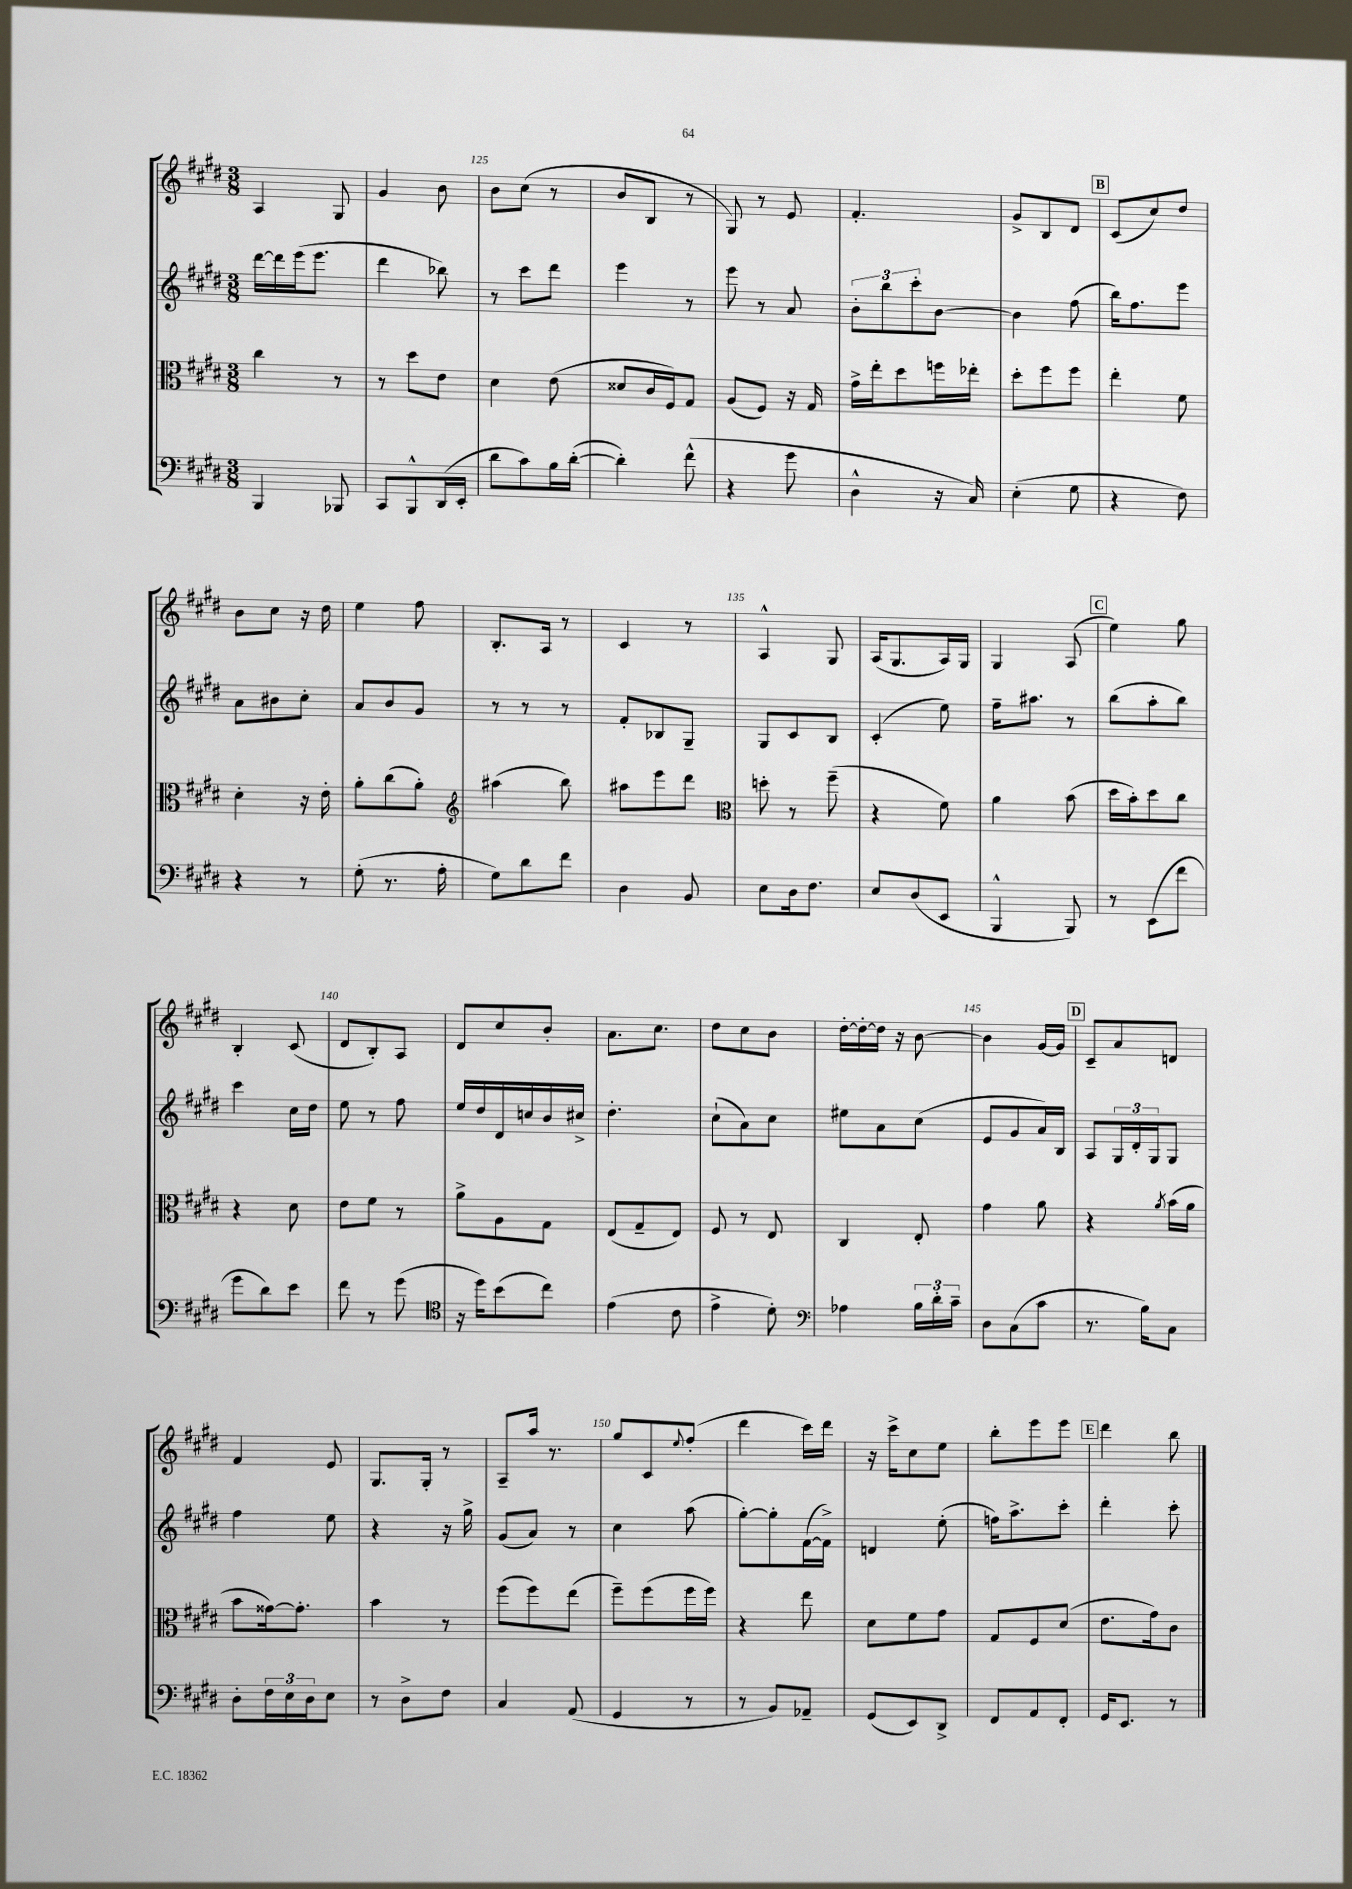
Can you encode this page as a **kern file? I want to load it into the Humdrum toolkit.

**kern	**kern	**kern	**kern
*staff4	*staff3	*staff2	*staff1
*clefF4	*clefC3	*clefG2	*clefG2
*k[f#c#g#d#]	*k[f#c#g#d#]	*k[f#c#g#d#]	*k[f#c#g#d#]
*M3/8	*M3/8	*M3/8	*M3/8
4BBB	4cc#	[16ddd#	4A
.	.	16ddd#]	.
.	.	(16eee	.
.	.	8.eee	.
8BBB-	8r	.	8G#
=	=	=	=
8CC#	8r	4ddd#	4g#
8BBB^^	8dd#	.	.
(16DD#	8e	8bb-)	8b
16EE'	.	.	.
=	=	=	=
8d#	4d#	8r	8b
8c#)	.	8ccc#	(8cc#
16B	(8e	8ddd#	8r
([16d#'	.	.	.
=	=	=	=
4d#'])	8d##	4eee	8b
.	16c#	.	8B
.	16F#)	.	.
(8f#^^	8G#	8r	8r
=	=	=	=
4r	(8A	8eee	8G#)
.	8F#)	8r	8r
8g#	16r	8a	8e
.	16G#	.	.
=	=	=	=
4D#^^	16g#^	12b'	4.f#'
.	16ee'	.	.
.	.	12bb	.
.	8dd#	.	.
.	.	12ccc#'	.
16r	16ff	[8b	.
16C#)	16ee-'	.	.
=	=	=	=
(4E'	8dd#'	4b]	8g#^
.	8ff#	.	8B
8G#	8ff#	(8ff#	8d#
=	=	=	=
4r	4ee'	16bb)	(8c#
.	.	8.ff#	.
.	.	.	8cc#)
8F#)	8f#	8eee	8dd#
=	=	=	=
4r	4d#'	8a	8b
.	.	8b#	8cc#
8r	16r	8cc#'	16r
.	16e'	.	16dd#
=	=	=	=
(8G#'	8a'	8a	4ee
8.r	(8cc#	8b	.
.	8a')	8g#	8ff#
16A'	.	.	.
=	=	=	=
*	*clefG2	*	*
8G#)	(4aa#	8r	8.B'
8d#	.	8r	.
.	.	.	16A
8f#	8bb)	8r	8r
=	=	=	=
4D#	8aa#	8f#'	4c#
.	8eee	8B-	.
8BB	8ddd#	8G#~	8r
=	=	=	=
*	*clefC3	*	*
8E	8dd'	8G#	4A^^
16D#	8r	8c#	.
8.F#	.	.	.
.	(8ff#~	8B	8G#
=	=	=	=
8E	4r	(4c#'	(16A
.	.	.	8.G#
(8D#	.	.	.
8EE	8f#)	8ee)	16A)
.	.	.	16G#
=	=	=	=
4BBB^^	4a	16ff#~	4G#
.	.	8.aa#	.
8BBB)	(8b	8r	(8A
=	=	=	=
8r	16dd#	(8bb	4ee)
.	16b')	.	.
(8EE	8dd#	8aa'	.
8f#	8cc#	8bb)	8gg#
=	=	=	=
8g#	4r	4ccc#	4B'
8d#)	.	.	.
8e	8d#	16cc#	(8c#
.	.	16dd#	.
=	=	=	=
8f#	8e	8ee	8d#
8r	8f#	8r	8B')
(8g#	8r	8ff#	8A
=	=	=	=
*clefC4	*	*	*
16r	8a^	16ee	8d#
16dd#)	.	16dd#	.
(8b	8A	16d#	8cc#
.	.	16cc	.
8cc#)	8G#	16b	8b'
.	.	16cc#^	.
=	=	=	=
(4e	(8E	4.dd#'	8.a
.	8G#~	.	.
.	.	.	8.cc#
8c#	8E)	.	.
=	=	=	=
4e^	8F#	(8cc#`	8dd#
.	8r	8a)	8cc#
8d#')	8E	8cc#	8b
=	=	=	=
*clefF4	*	*	*
4A-	4C#	8ee#	[16dd#'
.	.	.	16dd#'_
.	.	8a	16dd#]
.	.	.	16r
24B	8E'	(8cc#	[8b
24d#'	.	.	.
24c#~	.	.	.
=	=	=	=
8D#	4g#	8e	4b]
(8C#	.	8g#	.
8c#	8a	16a)	[16g#
.	.	16B	16g#]
=	=	=	=
8.r	4r	8A	8c#~
.	.	24G#	8a
.	.	24d#'	.
16B)	.	.	.
.	.	24G#	.
.	8qa	.	.
8C#	(16b	8G#	8d
.	16a	.	.
=	=	=	=
8D#'	8b	4ff#	4f#
24F#	[16g##)	.	.
24E	.	.	.
.	8.g##']	.	.
24D#	.	.	.
8E	.	8ee	8e
=	=	=	=
8r	4b	4r	8.G#
8D#^	.	.	.
.	.	.	16G#'
8F#	8r	16r	8r
.	.	16gg#^	.
=	=	=	=
4C#	(8ff#	(8g#	8A~
.	8ff#)	8a)	16aa
.	.	.	8.r
(8AA	(8ee	8r	.
=	=	=	=
4GG#	8ff#~)	4cc#	8gg#
.	(8ff#	.	8c#
.	.	.	8qqee
8r	16ff#	(8aa	(8ff#'
.	16ff#)	.	.
=	=	=	=
8r	4r	[8gg#')	4ddd#
8BB)	.	8gg#']	.
8AA-~	8ee	([16f#	16ccc#)
.	.	16f#^])	16ddd#
=	=	=	=
(8GG#	8d#	4d	16r
.	.	.	16ccc#^
8EE)	8f#	.	8cc#
8DD#^	8g#	(8ee'	8ee
=	=	=	=
8FF#	8G#	16ff)	8bb'
.	.	8.aa^	.
8AA	8F#	.	8eee
8FF#'	(8d#	8ccc#'	8eee
=	=	=	=
16GG#	8.e	4ddd#'	4ddd#
8.EE	.	.	.
.	16g#)	.	.
8r	8c#	8ccc#'	8bb
==	==	==	==
*-	*-	*-	*-
